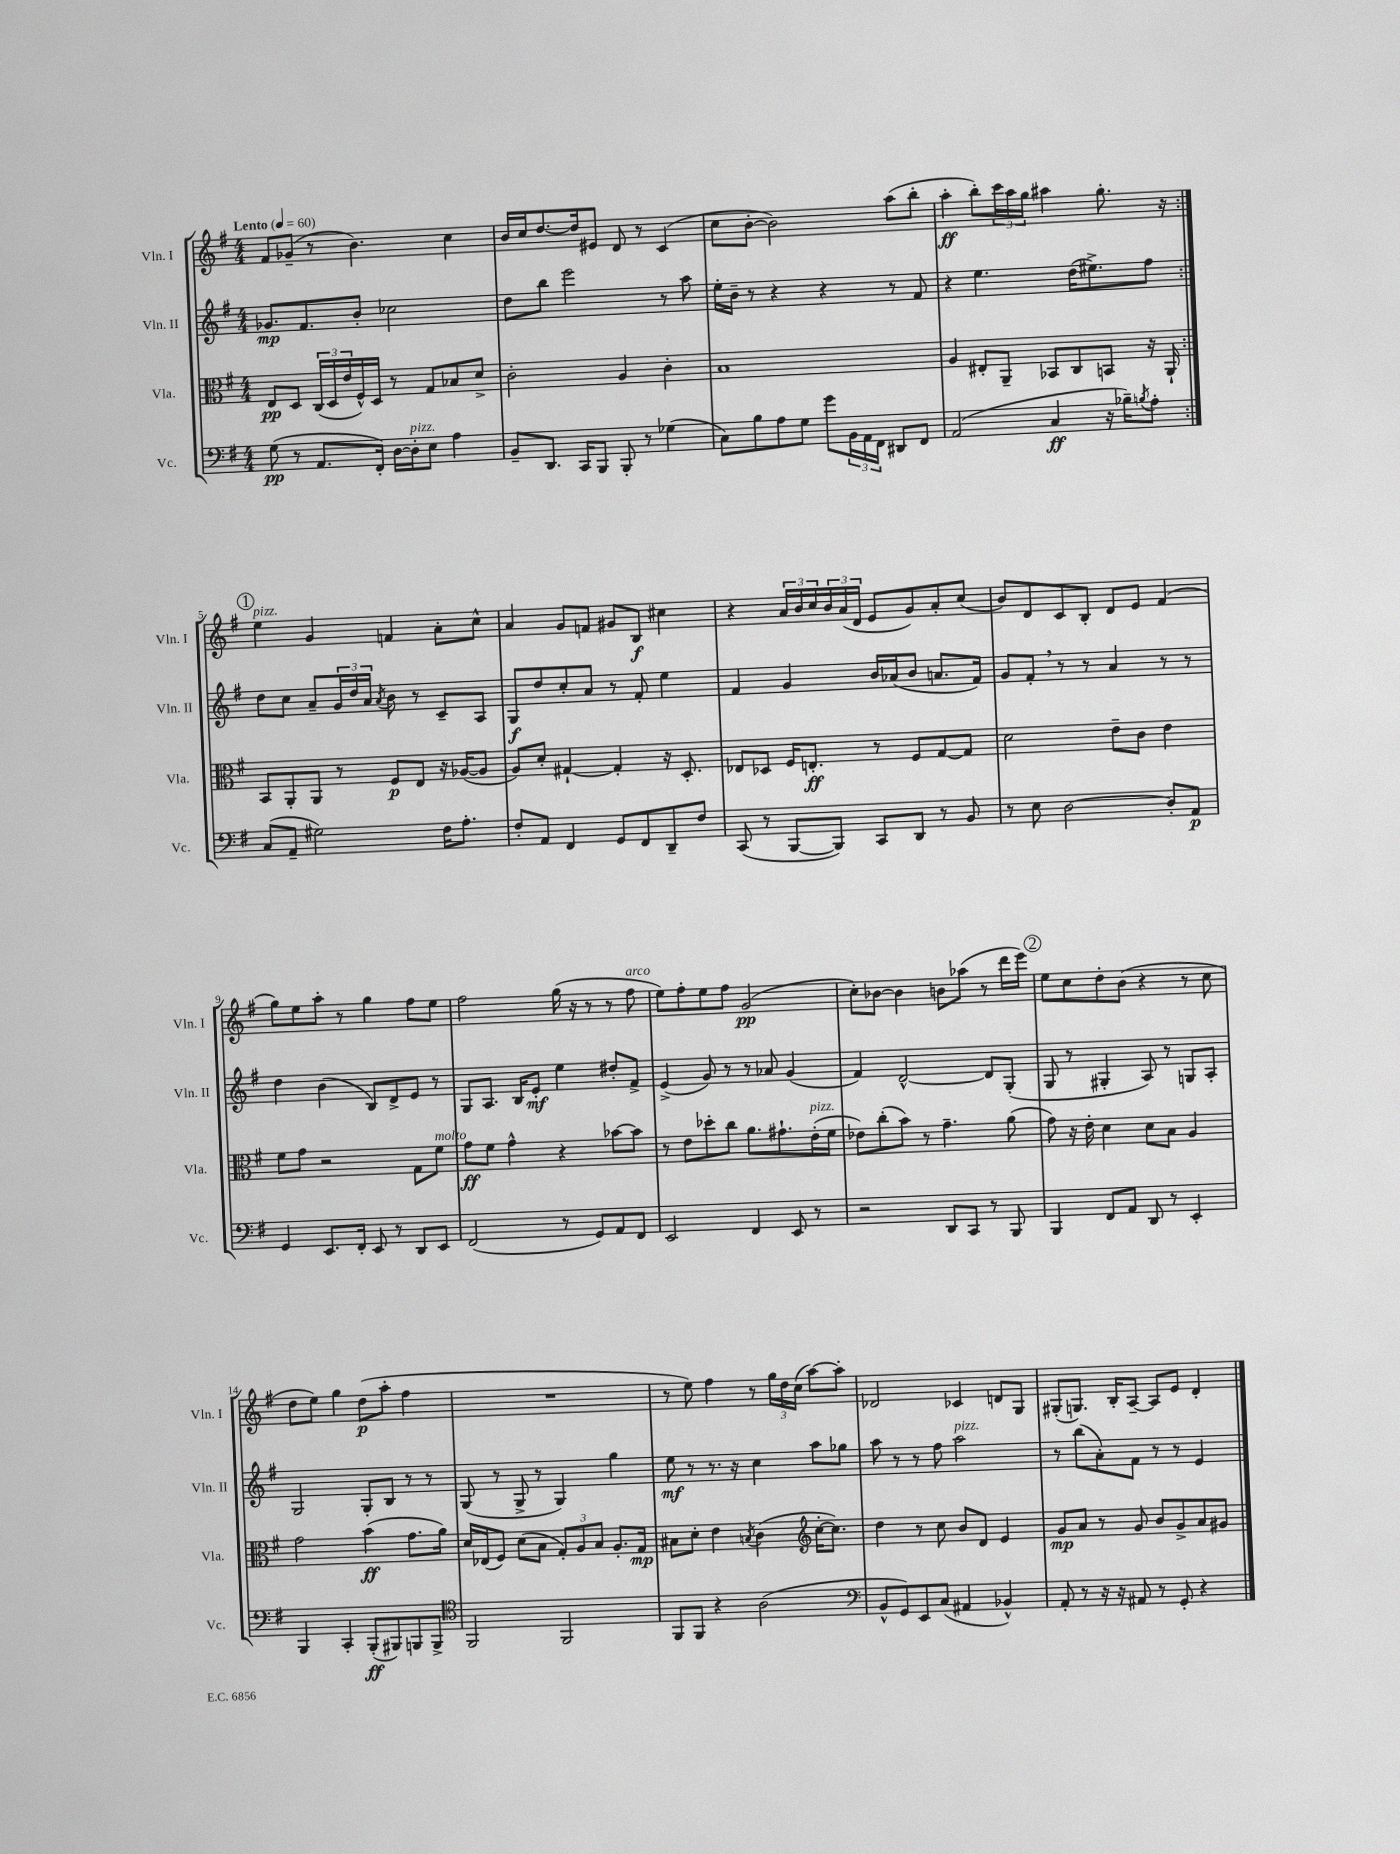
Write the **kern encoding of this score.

**kern	**dynam	**kern	**dynam	**kern	**dynam	**kern	**dynam
*part4	*part4	*part3	*part3	*part2	*part2	*part1	*part1
*staff4	*staff4	*staff3	*staff3	*staff2	*staff2	*staff1	*staff1
*I"Vc.	*	*I"Vla.	*	*I"Vln. II	*	*I"Vln. I	*
*I'Vc.	*	*I'Vla.	*	*I'Vln. II	*	*I'Vln. I	*
*clefF4	*	*clefC3	*	*clefG2	*	*clefG2	*
*k[f#]	*	*k[f#]	*	*k[f#]	*	*k[f#]	*
*M4/4	*	*M4/4	*	*M4/4	*	*M4/4	*
*MM60	*	*MM60	*	*MM60	*	*MM60	*
=1	=1	=1	=1	=1	=1	=1	=1
!	!	!	!	!	!	!LO:TX:a:B:t=Lento	!
(8G\	pp	8E/L	pp	8.g-X/L	mp	8f#/L	.
8r	.	8D/J	.	.	.	(8g-X~/J	.
.	.	.	.	8.f#/	.	.	.
8.AA/L	.	(24C/LL	.	.	.	8r	.
.	.	24D/	.	.	.	.	.
.	.	24e/	.	.	.	.	.
.	.	16F#^^/)	.	8b'/J	.	4.b\)	.
16FF#'/Jk)	.	16D/JJ	.	.	.	.	.
[16D\LL	.	8r	.	2cc-X\	.	.	.
!LO:TX:a:i:t=pizz.	!	!	!	!	!	!	!
16D'\J]	.	.	.	.	.	.	.
8E\J	.	8G/L	.	.	.	.	.
4A\	.	8B-X/	.	.	.	4cc\	.
.	.	8d^/J	.	.	.	.	.
=2	=2	=2	=2	=2	=2	=2	=2
8BB~/L	.	2c'\	.	8dd\L	.	16b/LL	.
.	.	.	.	.	.	16cc/J	.
8.DD/J	.	.	.	8bb\J	.	[8.dd/	.
.	.	.	.	2eee\	.	.	.
16CC/KL	.	.	.	.	.	16dd/k]	.
8BBB/J	.	.	.	.	.	8e#X/J	.
8BBB'/	.	4A/	.	.	.	8d/	.
8r	.	.	.	.	.	8r	.
(4G-X\	.	4c'\	.	8r	.	(4c/	.
.	.	.	.	8aa\	.	.	.
=3	=3	=3	=3	=3	=3	=3	=3
8C\L)	.	1B	.	16ee'\LL	.	8cc\L	.
.	.	.	.	16b~\JJ	.	.	.
8B\	.	.	.	8r	.	[8b'\J	.
8A\	.	.	.	4r	.	2b\])	.
8G\J	.	.	.	.	.	.	.
8g\L	.	.	.	4r	.	.	.
24BB\L	.	.	.	.	.	.	.
24AA\	.	.	.	.	.	.	.
24FF#\JJ	.	.	.	.	.	.	.
8DD#X/L	.	.	.	8r	.	(8aa\L	.
8FF#/J	.	.	.	8f#/	.	8bb'\J	.
=4	=4	=4	=4	=4	=4	=4	=4
(2AA/	.	4A/	.	4r	.	4aa'\	ff
.	.	8E#X'/L	.	4.ee\	.	8bb'\L)	.
.	.	8AA~/J	.	.	.	24ccc\L	.
.	.	.	.	.	.	24aa\	.
.	.	.	.	.	.	24gg\JJ	.
4C/	ff	8BB-X/L	.	.	.	4aa#X\	.
.	.	8C/	.	(16dd\KL	.	.	.
.	.	.	.	8.ee#X^\)	.	.	.
16r	.	8BBn/J	.	.	.	8.gg'\	.
16B-X~\KL)	.	.	.	.	.	.	.
8qBn/	.	.	.	.	.	.	.
8A'\J	.	16r	.	8ff#\J	.	.	.
.	.	16AA`/	.	.	.	16r	.
!!LO:LB:g=z
!!LO:REH:place=s1:t=1
=5:|!	=5:|!	=5:|!	=5:|!	=5:|!	=5:|!	=5:|!	=5:|!
!	!	!	!	!	!	!LO:TX:a:i:t=pizz.	!
(8C/L	.	8BB/L	.	8dd\L	.	4ee\	.
8AA~/J	.	8AA'/	.	8cc\J	.	.	.
2G#X\)	.	8AA/J	.	8a~/L	.	4g/	.
.	.	8r	.	24g/L	.	.	.
.	.	.	.	24dd/	.	.	.
.	.	.	.	24a/JJ	.	.	.
.	.	.	.	8qa/	.	.	.
.	.	8F#/L	p	8b\	.	4fn/	.
.	.	8E/J	.	8r	.	.	.
16F#\KL	.	16r	.	8c~/L	.	8a'\L	.
8.A'\J	.	([16A-X/KL	.	.	.	.	.
.	.	8A-/J]	.	8A/J	.	8cc^^\J	.
=6	=6	=6	=6	=6	=6	=6	=6
8F#'/L	.	8A/L)	.	8G/L	f	4a/	.
8AA/J	.	8d'/J	.	8dd/	.	.	.
4FF#/	.	[4G#X`/	.	8cc'/	.	8g/L	.
.	.	.	.	8a/J	.	8fn/J	.
8GG/L	.	4G#'/]	.	8r	.	8g#X/L	.
8FF#/	.	.	.	8f#'/	.	8B/J	f
8DD~/	.	16r	.	4ee\	.	4cc#X\	.
.	.	8.D'/	.	.	.	.	.
8F#/J	.	.	.	.	.	.	.
=7	=7	=7	=7	=7	=7	=7	=7
(8CC/	.	8E-X/L	.	4f#/	.	4r	.
8r	.	8D-X/J	.	.	.	.	.
[8BBB/L	.	16F#/KL	.	4g/	.	24a/LL	.
.	.	.	.	.	.	24b/	.
.	.	8.En'/J	ff	.	.	.	.
.	.	.	.	.	.	24cc/	.
8BBB/J])	.	.	.	.	.	24b/	.
.	.	.	.	.	.	(24a/	.
.	.	.	.	.	.	24d/JJ	.
8CC/L	.	8r	.	16b/LL	.	8e/L	.
.	.	.	.	(16a-X/J	.	.	.
8DD/J	.	8F#/L	.	8b/J	.	8g/)	.
8r	.	[8G/	.	8.an/L	.	8a'/	.
8BB/	.	8G/J]	.	.	.	(8cc/J	.
.	.	.	.	16f#/Jk)	.	.	.
=8	=8	=8	=8	=8	=8	=8	=8
8r	.	2d\	.	8g/L	.	8b/L)	.
8E\	.	.	.	8f#',/J	.	8d/	.
[2D\	.	.	.	8r	.	8c/	.
.	.	.	.	8r	.	8B'/J	.
.	.	8e~\L	.	4a/	.	8d/L	.
.	.	8c\J	.	.	.	8e/J	.
8D'/L]	.	4e\	.	8r	.	(4f#/	.
8AA/J	p	.	.	8r	.	.	.
!!LO:LB:g=z
=9	=9	=9	=9	=9	=9	=9	=9
4GG/	.	8f#\L	.	4dd\	.	8gg\L)	.
.	.	8g\J	.	.	.	8ee\	.
8.EE/L	.	2r	.	(4b\	.	8aa'\J	.
.	.	.	.	.	.	8r	.
16FF#'/Jk	.	.	.	.	.	.	.
8EE/	.	.	.	8B/L)	.	4gg\	.
8r	.	.	.	8d^/	.	.	.
8DD/L	.	8G\L	.	8e/J	.	8ff#\L	.
!	!	!LO:TX:a:i:t=molto	!	!	!	!	!
8EE/J	.	8f#\J	.	8r	.	8ee\J	.
=10	=10	=10	=10	=10	=10	=10	=10
(2FF#/	.	8g\L	ff	8G/L	.	2ff#\	.
.	.	8f#\J	.	8.A/J	.	.	.
.	.	4g^^\	.	.	.	.	.
.	.	.	.	16B/KL	.	.	.
.	.	.	.	8e'/J	mf	.	.
8r	.	4r	.	4ee\	.	(16gg\	.
.	.	.	.	.	.	16r	.
8GG/L)	.	.	.	.	.	8r	.
8AA/	.	[8b-X\L	.	8dd#X'/L	.	8r	.
!	!	!	!	!	!	!LO:TX:a:i:t=arco	!
8FF#/J	.	8b-\J]	.	8f#^/J	.	8ff#\	.
=11	=11	=11	=11	=11	=11	=11	=11
2EE/	.	8r	.	(4e^/	.	8ee\L)	.
.	.	8e\L	.	.	.	8ff#'\	.
.	.	8dd-X'\	.	8g/)	.	8ee\	.
.	.	8cc\J	.	8r	.	8ff#\J	.
4FF#/	.	8.a\L	.	8r	.	(2g/	pp
.	.	.	.	8a-X/	.	.	.
.	.	8.g#X`\	.	.	.	.	.
8EE/	.	.	.	(4g/	.	.	.
!	!	!LO:TX:a:i:t=pizz.	!	!	!	!	!
8r	.	(16e'\L	.	.	.	.	.
.	.	16f#\JJ	.	.	.	.	.
=12	=12	=12	=12	=12	=12	=12	=12
2r	.	8e-X\L)	.	4f#/)	.	8cc'\L)	.
.	.	(8cc'\	.	.	.	[8b-X\J	.
.	.	8b\J)	.	[2d^^/	.	4b-\]	.
.	.	8r	.	.	.	.	.
8DD/L	.	4.g~\	.	.	.	8bn\L	.
8CC/J	.	.	.	.	.	(8aa-X\J	.
8r	.	.	.	8d/L]	.	8r	.
8BBB/	.	(8a\	.	(8G'/J	.	16ddd\LL	.
.	.	.	.	.	.	16eee\JJ)	.
!!LO:REH:place=s1:t=2
=13	=13	=13	=13	=13	=13	=13	=13
4BBB/	.	8g\)	.	8G/	.	8ee\L	.
.	.	16r	.	8r	.	8cc\	.
.	.	16e'\	.	.	.	.	.
8FF#/L	.	4d\	.	4G#X'/	.	8dd'\	.
8AA/J	.	.	.	.	.	(8b\J	.
8DD/	.	8d\L	.	8A/)	.	4r	.
8r	.	8B\J	.	8r	.	.	.
4EE'/	.	4A/	.	8Gn/L	.	8r	.
.	.	.	.	8A'/J	.	8cc\	.
!!LO:LB:g=z
=14	=14	=14	=14	=14	=14	=14	=14
4BBB/	.	2g\	.	2G/	.	8dd\L	.
.	.	.	.	.	.	8ee\J)	.
4CC'/	.	.	.	.	.	4gg\	.
(8BBB'/L	ff	(4b\	ff	8G'/L	.	(8dd\L	p
8BBB#X/)	.	.	.	8B/J	.	8aa'\J	.
8BBBn/	.	8.g\L	.	8r	.	4ff#\	.
8BBB^/J	.	.	.	8r	.	.	.
.	.	16a\Jk)	.	.	.	.	.
=15	=15	=15	=15	=15	=15	=15	=15
*clefC4	*	*	*	*	*	*	*
2FF#/	.	16d/LL	.	(8G/	.	1r	.
.	.	(16E-X/J	.	.	.	.	.
.	.	8F#/J)	.	8r	.	.	.
.	.	(8d\L	.	8G^/	.	.	.
.	.	8B\J	.	8r	.	.	.
2FF#/	.	12G'/L)	.	4G/)	.	.	.
.	.	12A/	.	.	.	.	.
.	.	12B/J	.	.	.	.	.
.	.	8.A'/L	.	4gg\	.	.	.
.	.	16G/Jk	mp	.	.	.	.
=16	=16	=16	=16	=16	=16	=16	=16
8FF#/L	.	8B#X\L	.	8ee\	mf	8r	.
8FF#/J	.	8d'\J	.	8r	.	8ee\)	.
4r	.	4e\	.	8.r	.	4ff#\	.
.	.	.	.	16r	.	.	.
.	.	8qBn/	.	.	.	.	.
(2A\	.	(4c\	.	4cc\	.	8r	.
.	.	.	.	.	.	24gg\LL	.
.	.	.	.	.	.	24dd\	.
.	.	.	.	.	.	(24cc\JJ	.
*	*	*clefG2	*	*	*	*	*
.	.	[16cc'\KL	.	8aa\L	.	[8aa\L)	.
.	.	8.cc\J])	.	.	.	.	.
.	.	.	.	8gg-X\J	.	8aa'\J]	.
=17	=17	=17	=17	=17	=17	=17	=17
*clefF4	*	*	*	*	*	*	*
8BB^^/L	.	4dd\	.	8aa\	.	2d-X/	.
8GG/)	.	.	.	8r	.	.	.
8EE/	.	8r	.	8r	.	.	.
(8C/J	.	8cc\	.	8ff#\	.	.	.
!	!	!	!	!LO:TX:a:i:t=pizz.	!	!	!
4AA#X/	.	8b/L	.	2aa\	.	4c-X/	.
.	.	8d/J	.	.	.	.	.
4BB-X^^/)	.	4e/	.	.	.	8dn/L	.
.	.	.	.	.	.	8G/J	.
=18	=18	=18	=18	=18	=18	=18	=18
8AA'/	.	8g/L	mp	8r	.	(8G#X'/L	.
8r	.	8a/J	.	(8bb\L	.	8.Gn/J)	.
16r	.	8r	.	8a'\)	.	.	.
16r	.	.	.	.	.	16B'/KL	.
8AA#X/	.	8g/	.	8f#\J	.	[8A~/J	.
8r	.	8b/L	.	8r	.	8A/L]	.
8GG'/	.	8g^/	.	8r	.	8e/J	.
4r	.	8a/	.	4e/	.	4d'/	.
.	.	8g#X/J	.	.	.	.	.
==	==	==	==	==	==	==	==
*-	*-	*-	*-	*-	*-	*-	*-
